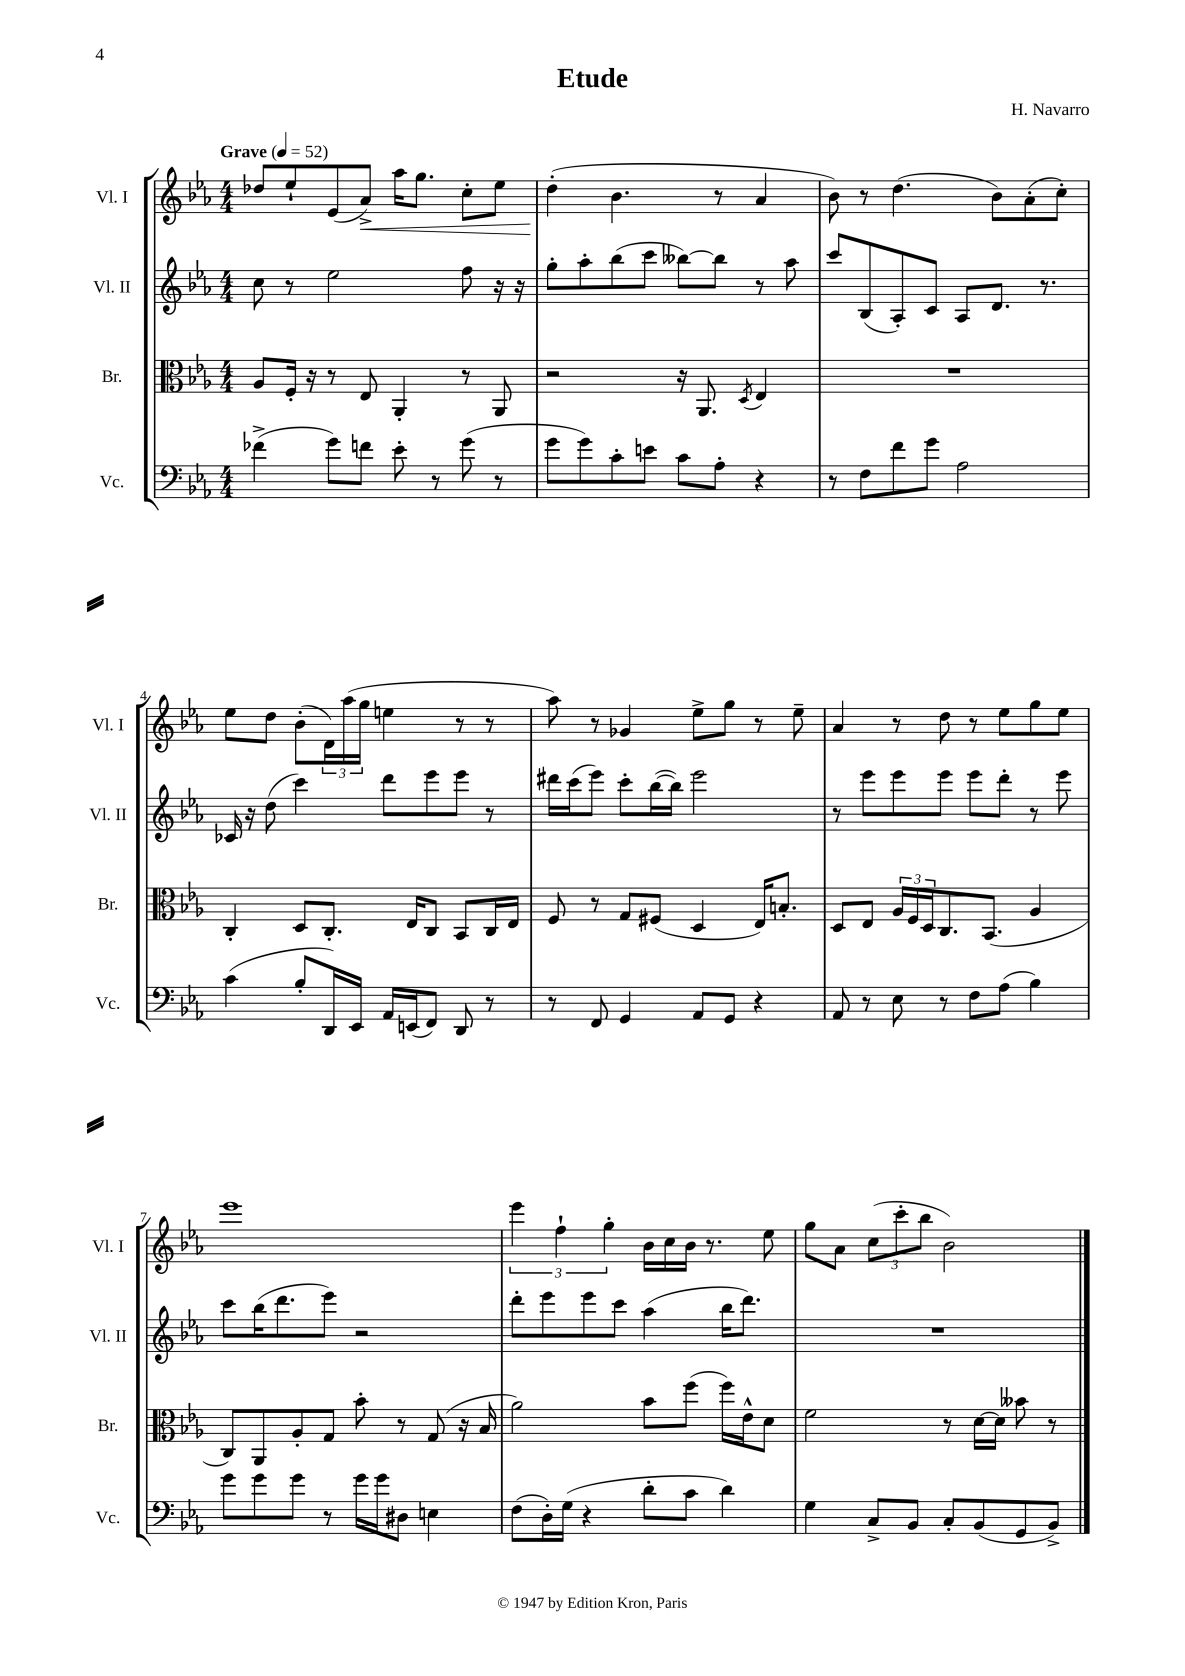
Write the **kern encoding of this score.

**kern	**kern	**kern	**kern
*staff4	*staff3	*staff2	*staff1
*clefF4	*clefC3	*clefG2	*clefG2
*k[b-e-a-]	*k[b-e-a-]	*k[b-e-a-]	*k[b-e-a-]
*M4/4	*M4/4	*M4/4	*M4/4
*MM52	*MM52	*MM52	*MM52
(4f-^	8A-	8cc	8dd-
.	16F'	8r	8ee-`
.	16r	.	.
8g)	8r	2ee-	(8e-
8f	8E-	.	8a-^)
8e-'	4AA-'	.	16aa-
.	.	.	8.gg
8r	.	.	.
(8g	8r	8ff	8cc'
8r	8AA-	16r	8ee-
.	.	16r	.
=	=	=	=
8g	2r	8gg'	(4dd'
8g)	.	8aa-'	.
8c'	.	(8bb-	4.b-
8e	.	8ccc	.
8c	16r	[8bb--)	.
.	8.AA-	.	.
8A-'	.	8bb--]	8r
.	8qD	.	.
4r	4E-	8r	4a-
.	.	8aa-	.
=	=	=	=
8r	1r	8ccc	8b-)
8F	.	(8B-	8r
8f	.	8A-')	(4.dd
8g	.	8c	.
2A-	.	8A-	.
.	.	8.d	8b-)
.	.	.	(8a-'
.	.	8.r	.
.	.	.	8cc')
=	=	=	=
(4c	4C'	16c-	8ee-
.	.	16r	.
.	.	(8dd	8dd
8B-'	8D	4ccc)	(8b-'
16DD)	8.C'	.	24d)
.	.	.	(24aa-
16EE-	.	.	.
.	.	.	24gg
16AA-	.	8ddd	4ee
(16EE	16E-	.	.
8FF)	8C	8eee-	.
8DD	8BB-	8eee-	8r
8r	16C	8r	8r
.	16E-	.	.
=	=	=	=
8r	8F	16ddd#	8aa-)
.	.	(16ccc	.
8FF	8r	8eee-)	8r
4GG	8G	8ccc'	4g-
.	(8F#	([16bb-	.
.	.	16bb-])	.
8AA-	4D	2eee-	8ee-^
8GG	.	.	8gg
4r	16E-)	.	8r
.	8.B'	.	.
.	.	.	8ee-~
=	=	=	=
8AA-	8D	8r	4a-
8r	8E-	8eee-	.
8E-	24A-	8eee-	8r
.	24F	.	.
.	24D	.	.
8r	8.C	8eee-	8dd
8F	.	8eee-	8r
.	(8.BB-	.	.
(8A-	.	8ddd'	8ee-
4B-)	4A-	8r	8gg
.	.	8eee-	8ee-
=	=	=	=
8g	8C)	8ccc	1eee-
8g	8AA-	(16bb-	.
.	.	8.ddd	.
8g	8A-'	.	.
8r	8G	8eee-)	.
16g	8b-'	2r	.
16g	.	.	.
8D#	8r	.	.
4E	(8G	.	.
.	16r	.	.
.	16B-	.	.
=	=	=	=
(8F	2a-)	8ddd'	6eee-
16D')	.	8eee-	.
.	.	.	6ff`
(16G	.	.	.
4r	.	8eee-	.
.	.	.	6gg'
.	.	8ccc	.
8d'	8b-	(4aa-	16b-
.	.	.	16cc
8c	(8ff	.	16b-
.	.	.	8.r
4d)	16ff)	16bb-	.
.	16e-^^	8.ddd)	.
.	8d	.	8ee-
=	=	=	=
4G	2f	1r	8gg
.	.	.	8a-
8C^	.	.	(12cc
.	.	.	12ccc'
8BB-	.	.	.
.	.	.	12bb-
8C'	8r	.	2b-)
(8BB-	[16d	.	.
.	16d]	.	.
8GG	8b--	.	.
8BB-^)	8r	.	.
==	==	==	==
*-	*-	*-	*-
